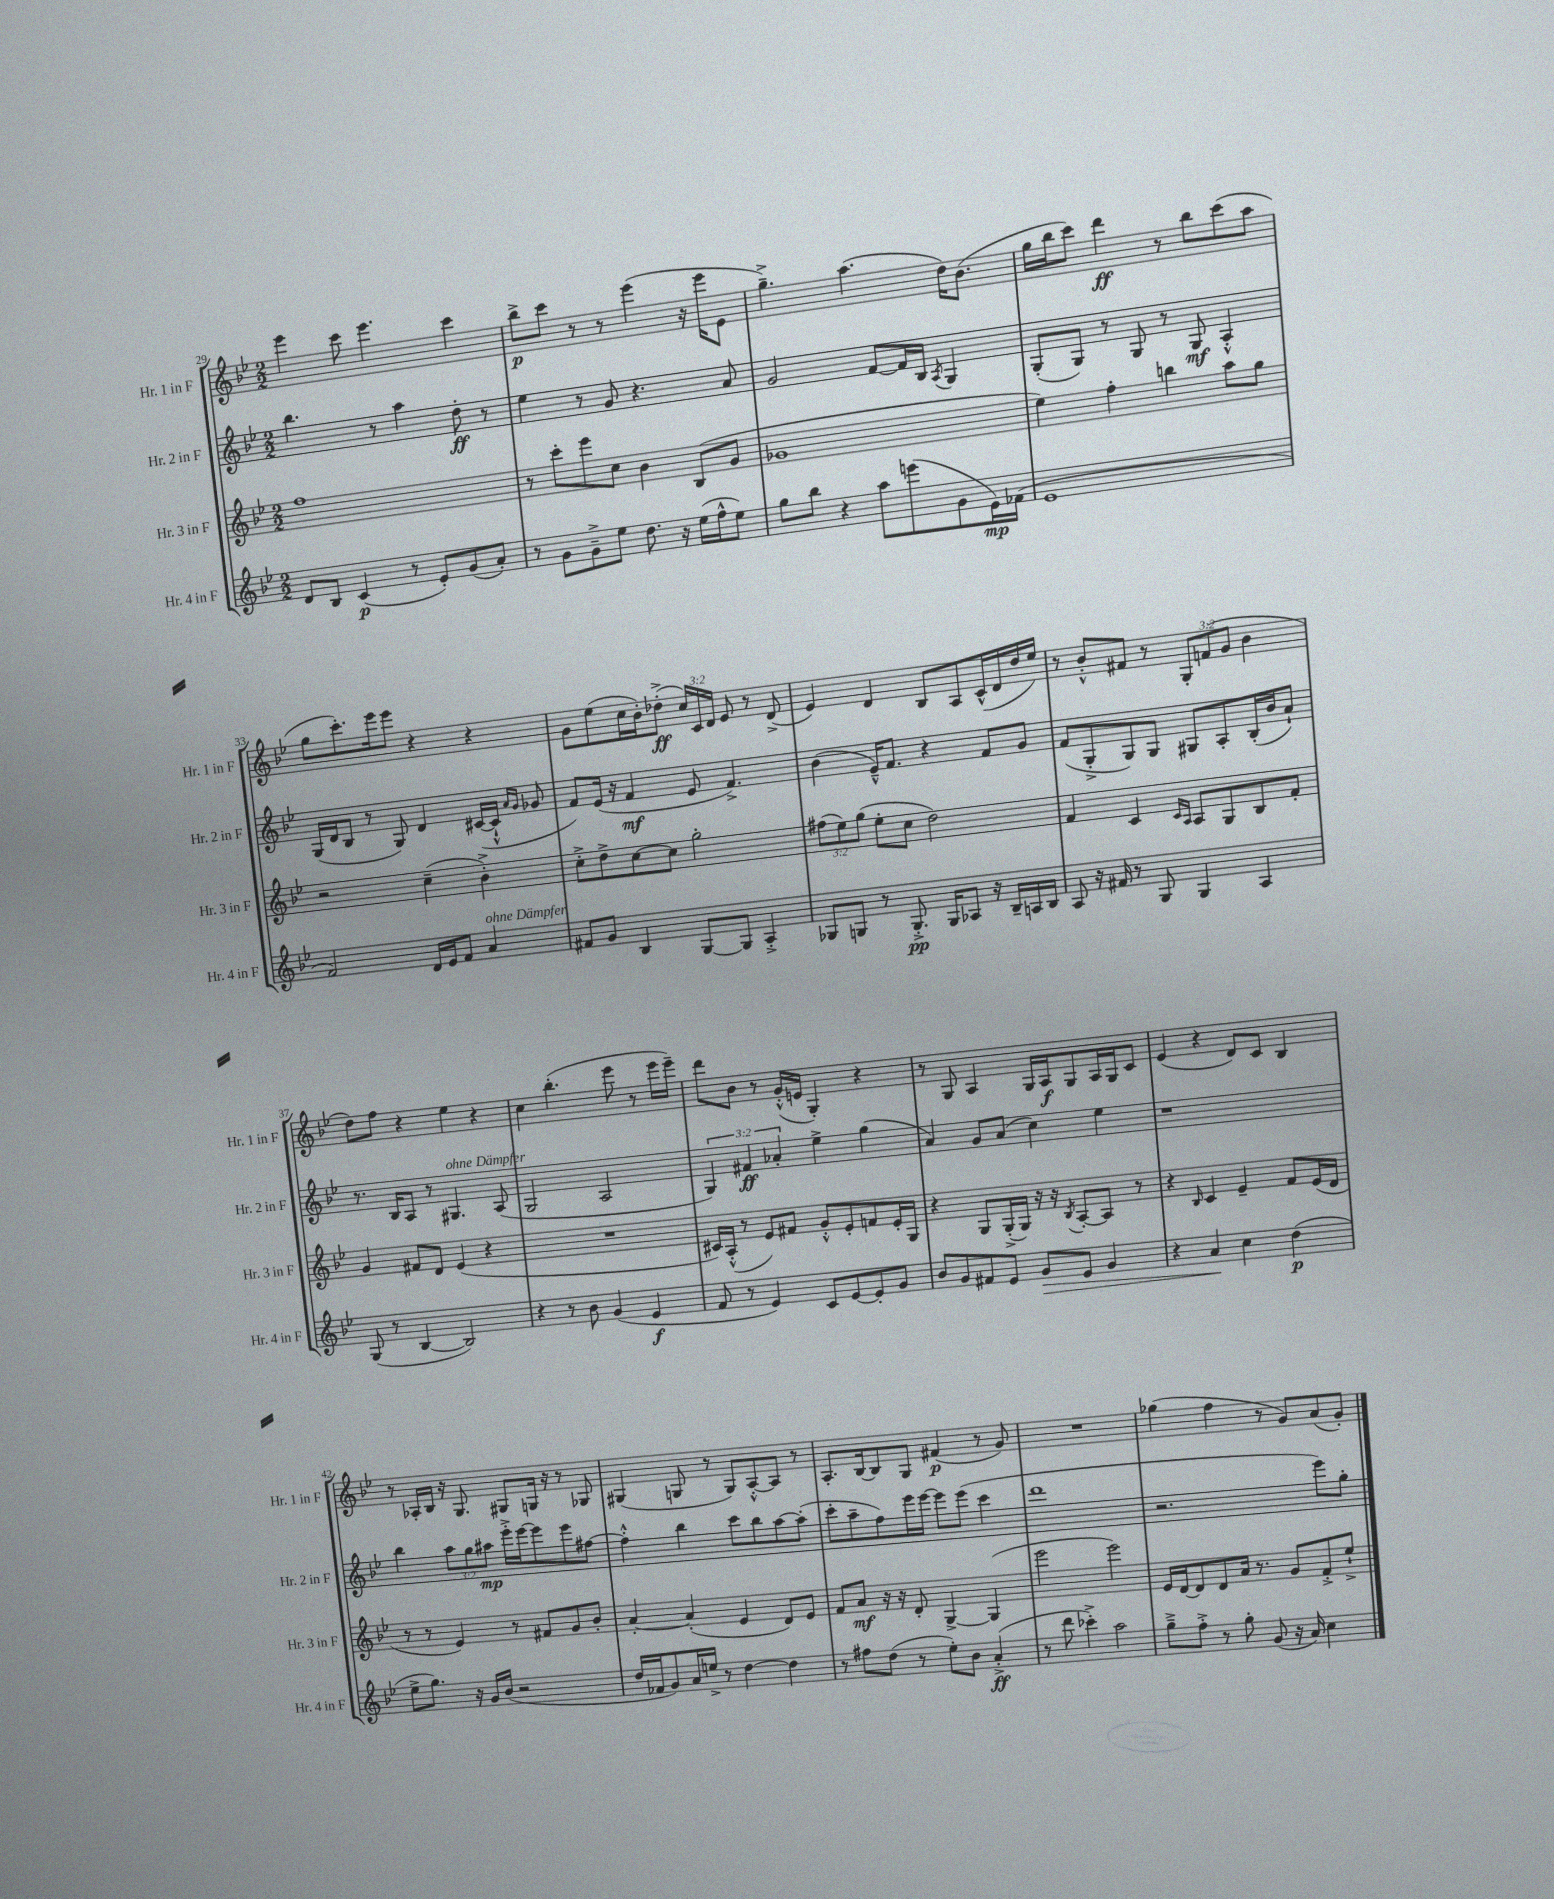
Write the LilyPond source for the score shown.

<<
\new StaffGroup <<
\new Staff = "s0" \with { instrumentName = "Hr. 1 in F" shortInstrumentName = "Hr. 1 in F" } {
    \clef treble \key bes \major \numericTimeSignature \time 2/2 \override Staff.TupletNumber.text = #tuplet-number::calc-fraction-text
    \autoBeamOff ees'''4 c'''8 ees'''4. c'''4 |
    bes''8[->\p c'''8] r8 r8 ees'''4( r16 ees'''16[ ees'8] |
    g''4.--->) a''4.( d''16[) bes'8.]( |
    g''16[ bes''16 c'''8]) d'''4\ff r8 bes''8[ c'''8( a''8] |
    g''8[ c'''8.-.) ees'''16 ees'''8] r4 r4 |
    g'8[ ees''8( c''16 bes'16-.) des''8]-.->\ff( \tuplet 3/2 { c''16[) c'16 d'16] } ees'8 r8 d'8->( |
    ees'4) d'4 bes8[ a8 c'16-^( d'16 d''16 ees''16]) |
    r8 bes'8[-.-^ fis'8] r8 \tuplet 3/2 { g8[-. f'8( g'8] } bes'4 |
    d''8[) f''8] r4 ees''4 r4 |
    c''4 bes''4.-.( ees'''8 r8 ees'''16[ ees'''16]--) |
    d'''8[ bes'8] r8 g'16[-.-^( e'16] g4-.) r4 |
    r8 g8 a4 g16[ a16\f g8 a16 g16 c'8] |
    ees'4( r4 d'8[) c'8] bes4 |
    r8 aes16[-. bes16] r16 g8. gis8[ g16] r16 r8 ges8 |
    gis4( g8 r8 g8[) a8~-.-^ a8] r8 |
    a8.[-. bes16~ bes8 g8] fis'4\p( r8 g'8) |
    R1 |
    ges''4( f''4 r8 g'8[) a'8( g'8]-.) \bar "|." |
}
\new Staff = "s1" \with { instrumentName = "Hr. 2 in F" shortInstrumentName = "Hr. 2 in F" } {
    \clef treble \key bes \major \numericTimeSignature \time 2/2 \override Staff.TupletNumber.text = #tuplet-number::calc-fraction-text
    \autoBeamOff bes''4. r8 a''4 d''8-.\ff r8 |
    ees''4 r8 g'8 r4. a'8 |
    g'2 f'8[~ f'16 bes16] \acciaccatura { a8 } g4 |
    g8[-.( g8]) r8 g8 r8 g8\mf a4-.-^ |
    g16[( d'16 bes8] r8 g8) d'4 cis'16[~( cis'16]-!-^ \grace { a'16[ g'16] } ges'8 |
    f'8[) ees'16]( r16 f'4\mf ees'8 f'4.->) |
    bes'4( ees'16[---^) f'8.] r4 f'8[ g'8] |
    f'8[( g8-.-> g8) g8] gis8[ a8-. bes16-.( bes'16 a'8]-!) |
    r8. bes16[ a8] r8 gis4.^\markup { \italic "ohne Dämpfer" } a8( |
    g2 a2 |
    \tuplet 3/2 { g4) fis'4\ff aes'4-. } ees''4-> g''4( |
    a'4) g'8[ a'8]( c''4) ees''4 |
    r1 |
    bes''4 \tuplet 3/2 { a''8[ g''8 ais''8]\mp } ees'''16[-.-> ees'''16~ ees'''8 ees'''8 fis''8]~ |
    fis''4-.-^ bes''4 c'''8[ bes''8 a''8~ a''8]-.( |
    c'''8[-. a''8-- f''8) ees'''16 ees'''16]~ ees'''8[ ees'''8]( c'''4 |
    d'''1 |
    r2. ees'''8[) g''8]-. \bar "|." |
}
\new Staff = "s2" \with { instrumentName = "Hr. 3 in F" shortInstrumentName = "Hr. 3 in F" } {
    \clef treble \key bes \major \numericTimeSignature \time 2/2 \override Staff.TupletNumber.text = #tuplet-number::calc-fraction-text
    \autoBeamOff f''1 |
    r8 c'''8[-. ees'''8 c''8] bes'4 bes8[( g'8] |
    ges'1 |
    ees''4) f''4-. b''4 a''8[ g''8] |
    r2 c''4--( bes'4-.->) |
    c''8[-.-> d''8-> c''8~ c''8] g''2-. |
    \tuplet 3/2 { fis''8[( ees''8) g''8]( } ees''8[-. c''8] d''2) |
    f'4 c'4 \grace { c'16[ a16] } a8[ g8 bes8 f'8]-. |
    g'4 fis'8[ d'8] ees'4( r4 |
    R1 |
    cis'16[) a16]-.-^( r8 ees'8[) fis'8] g'8[-.-^ ees'8-. f'8 ees'16-. g16] |
    r4 g8[ g16-.->( g16]) r16 r16 \acciaccatura { bes8 } a8[~-. a8] r8 |
    r4 \grace { bes16 } c'4 ees'4-- f'8[ ees'16( d'16] |
    r8 r8 ees'4) r8 fis'8[ g'8 bes'8]-. |
    a'4~-. a'4-.( ees'4 d'8[) ees'8] |
    f'8[ a'8]\mf r16 r16 d'8-. g4~-> g4( |
    ees'''2 ees'''2) |
    ees'16[ d'16~ d'8 d'8 a'16] r8. g'8[ f'8-.-> ees''8]-!-> \bar "|." |
}
\new Staff = "s3" \with { instrumentName = "Hr. 4 in F" shortInstrumentName = "Hr. 4 in F" } {
    \clef treble \key bes \major \numericTimeSignature \time 2/2
    \autoBeamOff d'8[ bes8] c'4\p( r8 ees'8[-.) g'8( a'8]-.) |
    r8 g'8[ g'8---> ees''8] d''8. r16 ees''16[( f''16-^ ees''8]) |
    g''8[ bes''8] r4 a''8[ e'''8( g'8 ees'16\mp) fes'16]( |
    ees'1 |
    f'2) d'16[ ees'16 f'8] a'4^\markup { \italic "ohne Dämpfer" } |
    fis'8[ g'8] bes4 g8[~ g8] a4-.-> |
    ges8[ g8] r8 g8.-.->\pp g16[ aes8] r16 bes16[-- a16 bes16] |
    a8 r16 fis'16 r8 g8 g4 a4 |
    g8( r8 bes4~ bes2) |
    r4 r8 bes'8 g'4( ees'4\f |
    f'8 r8 ees'4) c'8[ ees'8~ ees'8-. g'8] |
    bes'8[ g'8 fis'8 ees'8] g'8[\> ees'8] g'4 |
    r4 a'4\! c''4 d''4\p( |
    ees''8[-> g''8.]) r16 g'16[ bes'16]( r2 |
    d''16[ fes'16 g'8) a'16 e''16]-> r8 d''4~ d''4 |
    r8 fis''8[ d''8]( r8 ees''8[-.) bes'8] a'4-.->\ff( |
    r8 d'''8 ces'''4-.->) a''2 |
    g''8[---> f''8]-.-> r8 g''8-. g'8( r16 a'16) c''4 \bar "|." |
}
>>
>>
\layout { \context { \Score currentBarNumber = #29 } }
